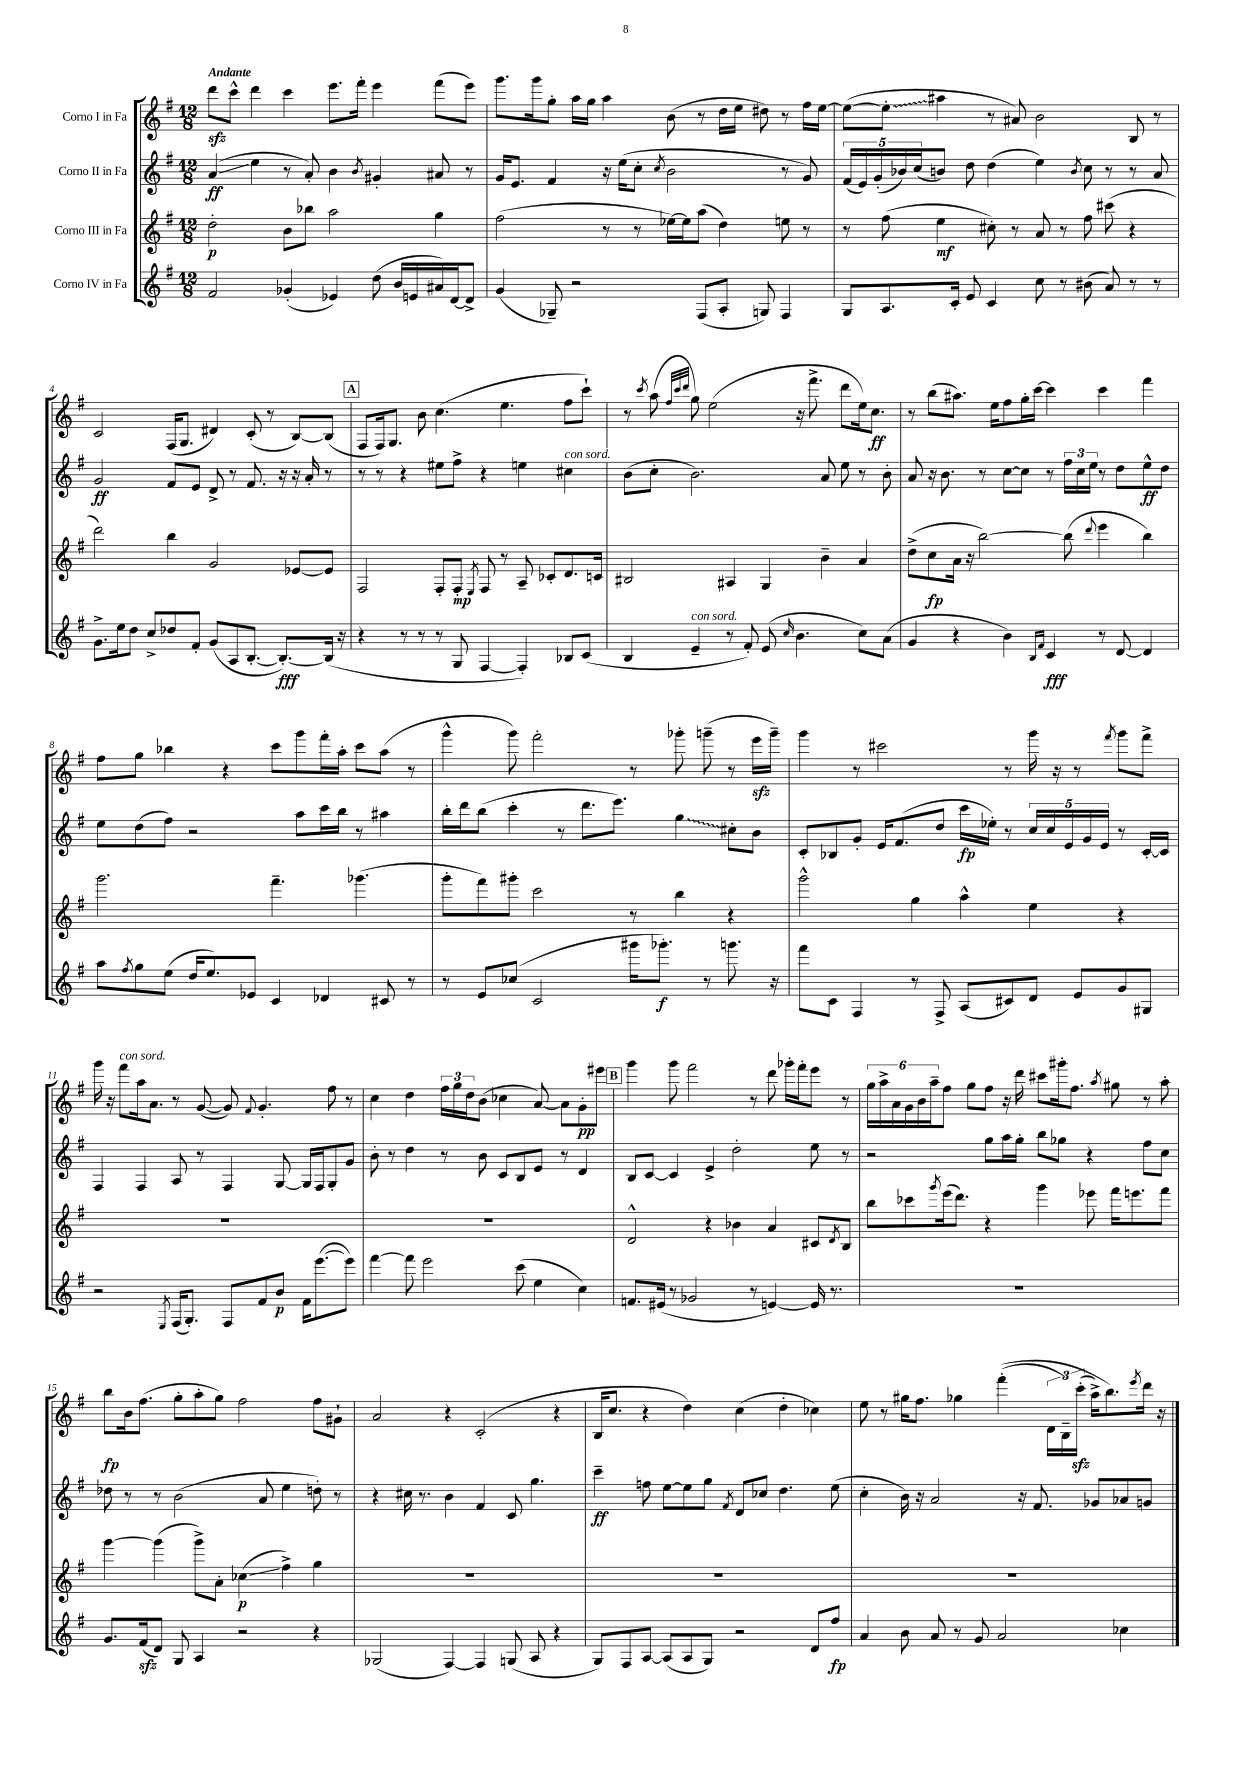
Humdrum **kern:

**kern	**kern	**kern	**kern
*staff4	*staff3	*staff2	*staff1
*clefG2	*clefG2	*clefG2	*clefG2
*k[f#]	*k[f#]	*k[f#]	*k[f#]
*M12/8	*M12/8	*M12/8	*M12/8
2f#	2dd'	(4a	8ddd
.	.	.	8ccc^^
.	.	4ee	4ddd
(4g-'	8b	8r	4ccc
.	8bb-	8a')	.
4e-)	2aa	4b	8.eee
.	.	.	16fff#'
.	.	8qb	.
(8dd	.	4g#'	4eee
16b	.	.	.
16e	.	.	.
16a#)	4gg	8a#	(8fff#
[16d	.	.	.
8d^]	.	8r	8eee)
=	=	=	=
(4g	(2ff#	16g	8.ggg
.	.	8.e	.
.	.	.	16ggg
8G-~)	.	4f#	8gg'
2r	.	.	16aa
.	.	.	16gg
.	8r	16r	4aa
.	.	(16ee	.
.	8r	8cc'	.
.	.	8qcc	.
.	[16ee-)	2b	(8b
.	16ee-]	.	.
(8F#	(8aa	.	8r
8A'	4dd)	.	16dd
.	.	.	16ee
8G)	.	.	8dd#)
4F#	8ee	8r	8r
.	8r	8g)	16ff#
.	.	.	[16ee
=	=	=	=
8G	8r	(20f#	(8ee_
.	.	20e)	.
.	.	(20g'	.
8.A	(8ff#	.	8ee']
.	.	20b-)	.
.	.	(20cc	.
.	4ee	8b)	4aa#
16c'	.	.	.
8e	.	8dd	.
4c	8cc#')	(4dd	8r
.	8r	.	8a#)
8cc	8a	4ee)	2b
8r	8r	.	.
.	.	8qb	.
(8b#	8ff#	8cc	.
8a)	(8ccc#	8r	.
8r	4r	8r	8B
8r	.	8a	8r
=	=	=	=
8.g^	2ddd)	2g	2c
16ee	.	.	.
8dd	.	.	.
8cc^	.	.	.
8dd-	4bb	8f#	(16F#
.	.	.	8.G
8f#'	.	8e	.
(8g	2g	8d^	4d#)
8A	.	8r	.
[8.B'	.	8.f#	(8c'
.	.	.	8r
8.B'_)	.	16r	.
.	[8e-	16r	[8B)
.	.	16a'	.
(16B]	8e-]	8r	(8B]
16r	.	.	.
=	=	=	=
4r	2F#	8r	8F#
.	.	8r	16F#)
.	.	.	8.G
8r	.	4r	.
8r	.	.	8b
8r	8F#'	8ee#	(4.cc
8G	8F#'	8ff#^	.
.	8qE	.	.
[4F#	8F#	4r	.
.	8r	.	4.ee
4F#'])	8A~	4ee	.
.	8c-'	.	.
8B-	8.d	4cc#	8ff#
(8c	.	.	8ccc`)
.	16c	.	.
=	=	=	=
4B	2B#	(8b	8r
.	.	.	8qccc
.	.	8cc'	(8aa
.	.	.	32qqff#
.	.	.	32qqccc
.	.	.	32qqddd
4e~	.	2.b)	8gg)
.	.	.	(2ee
8r	4A#	.	.
8f#')	.	.	.
(8e	4G	.	.
16qqcc	.	.	.
4.b	.	.	16r
.	.	.	8.fff#^
.	4b~	8a	.
.	.	8ee	8ddd
8cc)	4a	8r	16ee)
.	.	.	8.cc
(8a	.	8b'	.
=	=	=	=
4g	(8dd^	8a	8r
.	8cc	16r	(8bb
.	.	8.b	.
4r	16a	.	8.aa#)
.	16r	.	.
.	[2bb)	8r	.
.	.	.	16ee
4b)	.	[8cc	8ff#
.	.	8cc]	16gg'
.	.	.	[16ccc
16qqB	.	.	.
16qqf#	.	.	.
4c	.	8r	4ccc]
.	(8bb]	24ff#	.
.	.	24cc	.
.	.	24ee	.
.	8qqddd	.	.
8r	4eee	8r	4ccc
[8d	.	8dd	.
4d]	4bb)	8ee^^	4fff#
.	.	8dd	.
=	=	=	=
8aa	2.ggg	8ee	8ff#
8qff#	.	.	.
8gg	.	(8dd	8gg
(8ee	.	8ff#)	4bb-
16dd	.	2r	.
8.ee)	.	.	.
.	.	.	4r
8e-	.	.	.
4c	4.fff#~	.	8ccc
.	.	8aa	8ggg
4d-	.	16ccc	16fff#'
.	.	16bb	16aa'
.	(4.ggg-	8r	8ccc
8c#	.	4aa#	(8aa
8r	.	.	8r
=	=	=	=
8r	8ggg'	16bb'	4ggg^^
.	.	16ddd	.
8e	8fff#)	(8bb	.
(8cc-	8ggg#'	4ccc'	8ggg)
2c	2ccc	.	2fff#'
.	.	8r	.
.	.	8.ddd	.
.	.	8.eee)	.
16ggg#	8r	.	8r
8.ggg-')	.	.	.
.	4bb	4gg	8ggg-'
8r	.	.	(8ggg~
8.ggg	4r	8cc#'	8r
.	.	8b	16eee
16r	.	.	16ggg~)
=	=	=	=
8fff#	2ggg^^	8c'	4ggg
8c	.	8B-	.
4F#	.	8g'	8r
.	.	16e	2ccc#
.	.	(8.f#	.
8r	4gg	.	.
8F#^	.	8dd	.
(8A	4aa^^	16ccc	.
.	.	16ee-')	.
8c#)	.	8r	8r
8d	4ee	20cc	16ggg
.	.	20cc	.
.	.	.	16r
.	.	20e	.
8e	.	.	8r
.	.	20g	.
.	.	20e	.
.	.	.	8qfff#
8g	4r	8r	8ggg
8G#	.	[16c'	8fff#^
.	.	16c]	.
=	=	=	=
2r	1.r	4F#	16ggg
.	.	.	16r
.	.	.	8fff#
.	.	4F#	16aa
.	.	.	8.a
8qE	.	.	.
(16F#	.	8A	8r
8.G')	.	.	.
.	.	8r	([8g
8F#	.	4F#	8g])
.	.	.	8qqf#
8f#	.	.	4.g'
8b	.	[8G	.
16f#	.	16G]	.
([8.eee	.	16F#	.
.	.	8G'	8ff#
8eee])	.	8g	8r
=	=	=	=
[4fff#	1.r	8b'	4cc
.	.	8r	.
8fff#]	.	4dd	4dd
2eee	.	.	.
.	.	8r	24ff#
.	.	.	24gg
.	.	.	24dd
.	.	8b	(8b
.	.	8c	4cc-
(8ccc	.	8B	.
4ee	.	8e	[8a)
.	.	8r	8a]
4cc)	.	4d	8g'
.	.	.	8eee#
=	=	=	=
8.f	2d^^	8B	4ggg
.	.	[8c	.
(16e#	.	.	.
8r	.	4c]	8ggg
2g-	.	.	2fff#
.	4r	4e^	.
.	4b-	2dd'	.
8r	.	.	8r
[4e)	4a	.	8ddd
.	.	.	16ggg-'
.	.	.	16fff#'
16e]	8c#	8ee	8eee
8.r	.	.	.
.	8qd	.	.
.	8B	8r	8r
=	=	=	=
1.r	8bb	2r	24gg
.	.	.	24aa^
.	.	.	24a
.	8ccc-	.	24g
.	.	.	24b
.	.	.	24aa~
.	8qggg	.	.
.	(16eee	.	8ff#
.	8.ddd)	.	.
.	.	.	8gg
.	4r	8gg	8ff#
.	.	16aa	16r
.	.	16gg'	16ddd
.	4ggg	8bb	8ccc#
.	.	8gg-	16ggg#'
.	.	.	8.ff#
.	8eee-	4r	.
.	.	.	8qaa
.	16fff#	.	8gg#
.	8.eee	.	.
.	.	8ff#	8r
.	8fff#	8cc	8aa'
=	=	=	=
8.g	[4ggg	8dd-	8bb
.	.	8r	16b
(16f#	.	.	(8.ff#
8d)	(4ggg]	8r	.
8G	.	(2b	8gg'
4A	8ggg^)	.	8aa'
.	8a'	.	8gg)
2r	(4cc-	.	2ff#
.	.	8a	.
.	4ff#^)	4ee	.
4r	4gg	8dd')	8ff#
.	.	8r	8g#`
=	=	=	=
(2G-	1.r	4r	2a
.	.	16cc#	.
.	.	8.r	.
[4F#)	.	4b	4r
4F#]	.	4f#	(2c'
(8G	.	8c	.
8A	.	4.gg	.
4r	.	.	4r
=	=	=	=
8G)	1.r	4ccc~	16B
.	.	.	8.cc
8F#	.	.	.
[8A	.	8ff	4r
(8A]	.	[8ee	.
8A	.	8ee]	4dd)
8G)	.	8gg	.
.	.	8qf#	.
2r	.	8d	(4cc
.	.	8cc-	.
.	.	4.dd	4dd'
8d	.	.	4cc-)
8ff#	.	(8ee	.
=	=	=	=
4a	1.r	4cc'	8ee
.	.	.	8r
8b	.	16b)	16gg#
.	.	16r	8.ff#
8a	.	2a	.
8r	.	.	4gg-
8g	.	.	.
2a	.	.	&((4fff#'
.	.	16r	.
.	.	8.f#	.
.	.	.	24d
.	.	.	24B~)
.	.	.	(24ccc'
.	.	8g-	16aa^)
.	.	.	8.bb&)
4cc-	.	8a-	.
.	.	.	8qeee
.	.	8g	16ddd
.	.	.	16r
==	==	==	==
*-	*-	*-	*-
